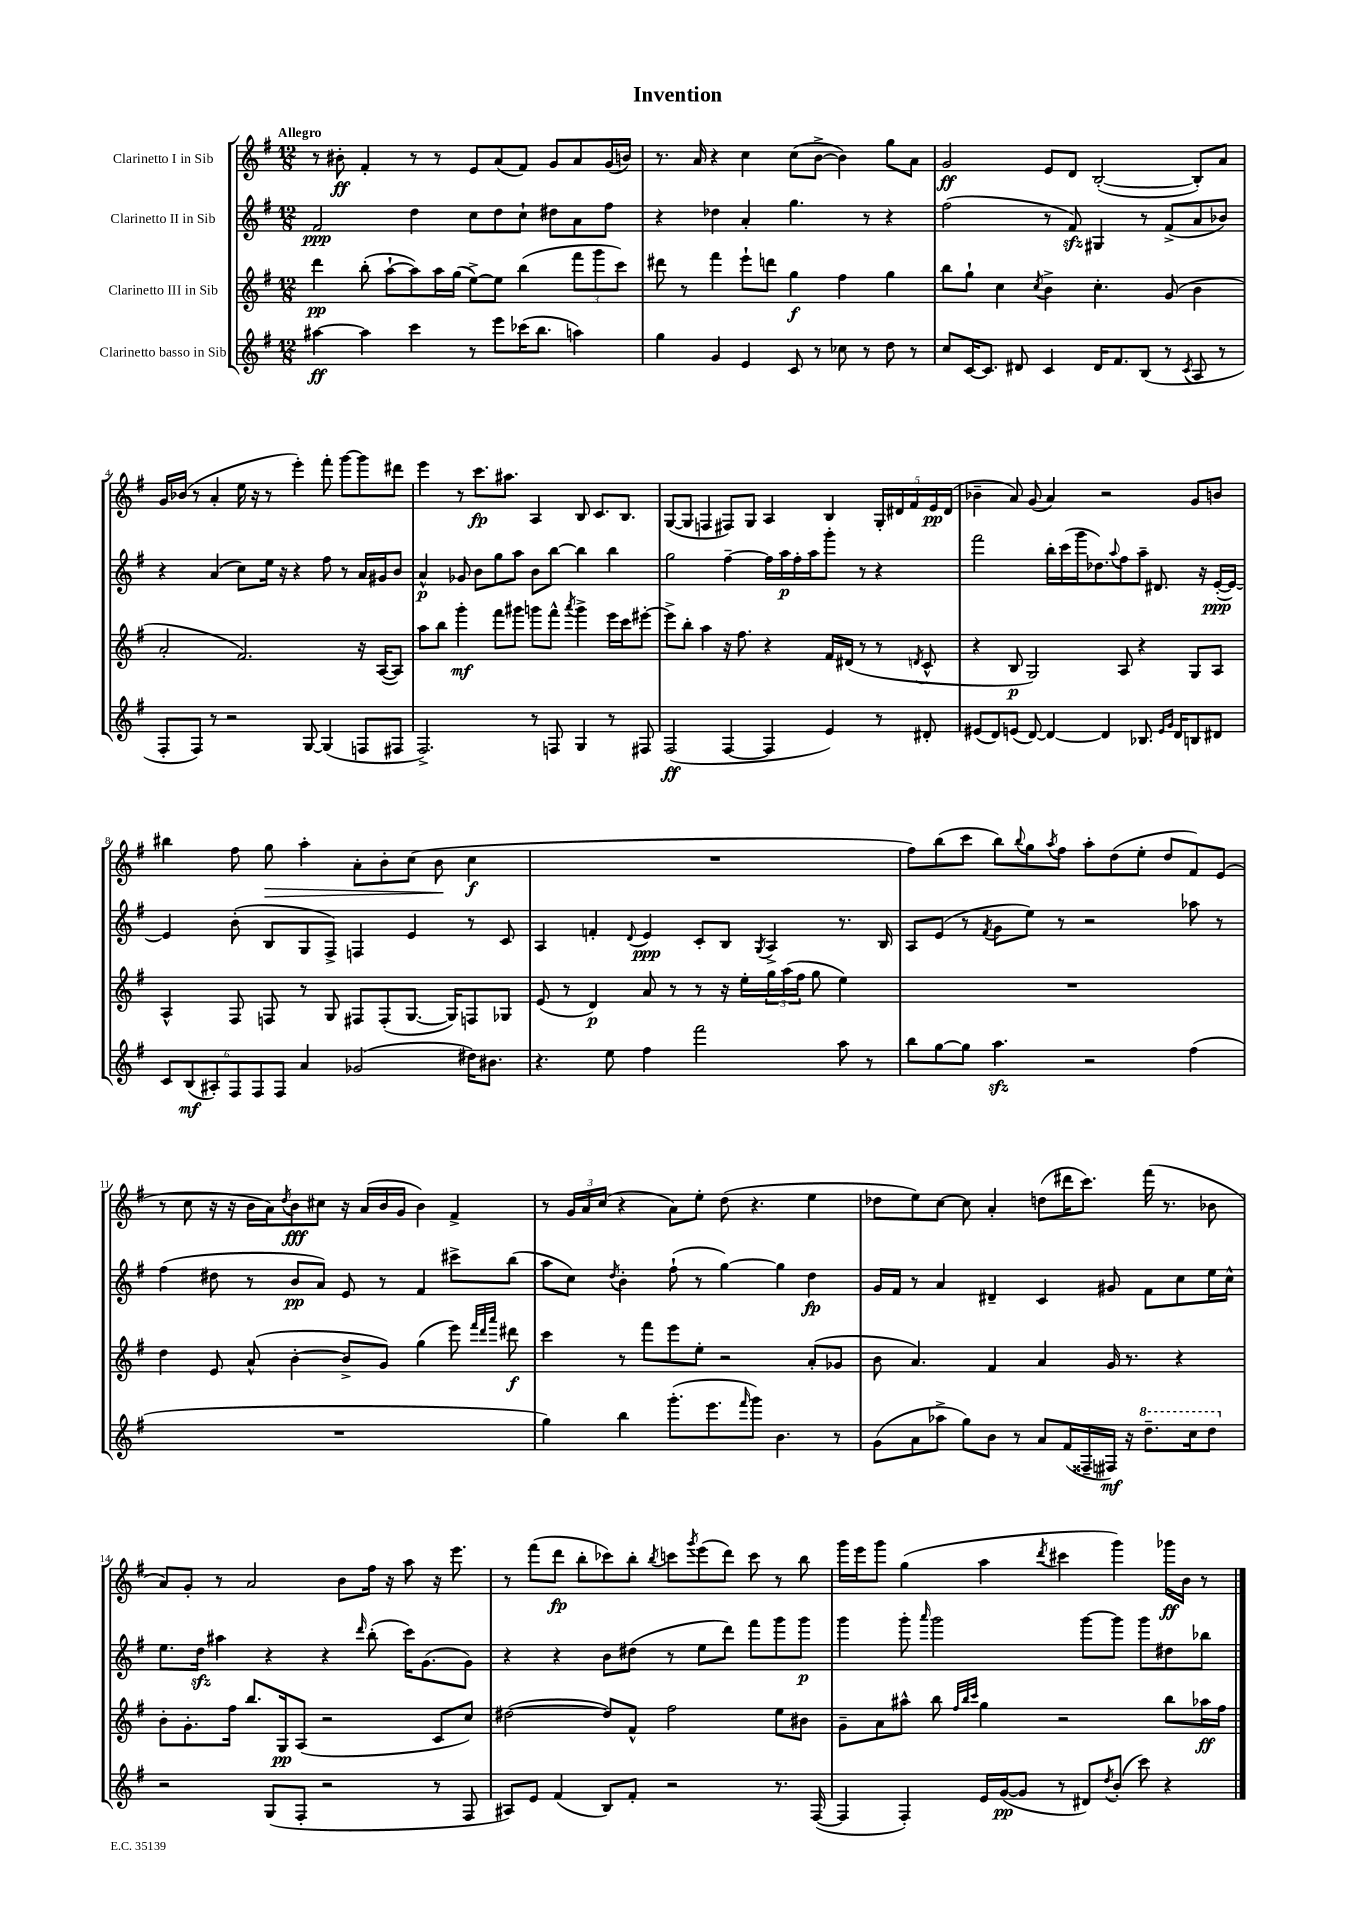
\header { title = "Invention" }
<<
\new StaffGroup <<
\new Staff = "s0" \with { instrumentName = "Clarinetto I in Sib" } {
    \clef treble \key g \major \numericTimeSignature \time 12/8 \tempo "Allegro"
    r8 bis'8-.\ff fis'4-. r8 r8 e'8 a'8( fis'8) g'8 a'8 g'16( b'16) |
    r8. a'16 r4 c''4 c''8( b'8~-> b'4) g''8 a'8 |
    g'2\ff e'8 d'8 b2~-.( b8-.) a'8 |
    g'16 bes'16( r8 a'4-. e''16 r16 r8 e'''4-.) fis'''8-. g'''8~ g'''8 dis'''8 |
    e'''4 r8 c'''8.\fp ais''8. a4 b8 c'8. b8. |
    g8~( g8 f4 fis8) g8 a4 b4 \tuplet 5/4 { g16-. dis'16 fis'16 e'16\pp dis'16( } |
    bes'4-- a'8) g'8( a'4) r2 g'8 b'8 |
    bis''4 fis''8 g''8\> a''4-. a'8-. b'8-. c''8( b'8\! c''4\f |
    R1. |
    fis''8) b''8( c'''8 b''8) \appoggiatura { b''8 } g''8 \acciaccatura { a''8 } fis''8 a''8-. d''8( e''8-. d''8 fis'8) e'8( |
    r8 c''8 r16 r16 b'16 a'16) \acciaccatura { d''8 } b'8\fff cis''8 r16 a'16( b'16 g'16 b'4) fis'4-> |
    r8 \tuplet 3/2 { g'16 a'16 c''16( } r4 a'8) e''8-. d''8( r4. e''4 |
    des''8 e''8) c''8~ c''8 a'4-. d''8( dis'''16 c'''8.) fis'''16( r8. bes'8 |
    a'8) g'8-. r8 a'2 b'8 fis''16 r16 a''8 r16 e'''8. |
    r8 fis'''8( d'''8\fp b''8-. ces'''8) b''8-. \acciaccatura { b''8 } c'''8 \acciaccatura { g'''8 } e'''8( d'''8) c'''8 r8 b''8 |
    g'''16 e'''16 g'''8 g''4( a''4 \acciaccatura { d'''8 } cis'''4 g'''4) ges'''16\ff b'16 r8 \bar "|." |
}
\new Staff = "s1" \with { instrumentName = "Clarinetto II in Sib" } {
    \clef treble \key g \major \numericTimeSignature \time 12/8
    fis'2\ppp d''4 c''8 d''8 c''8-! dis''8 a'8 fis''8 |
    r4 des''4 a'4-. g''4. r8 r4 |
    fis''2( r8 fis'8\sfz) gis4 r8 fis'8->( a'8 bes'8) |
    r4 a'4( c''8) e''16 r16 r4 fis''8 r8 a'16 gis'16 b'8 |
    a'4-^\p ges'8 b'8 g''8 a''8 b'8 b''8~ b''4 b''4 |
    g''2 fis''4~-- fis''16 a''16\p fis''16-. a''16 g'''8-. r8 r4 |
    fis'''2 b''16-. c'''16( g'''16 des''8.) \appoggiatura { a''8 } fis''8 a''8-- dis'8. r16 e'16~-.\ppp( e'16~) |
    e'4 b'8-.( b8 g8 fis8->) f4 e'4 r8 c'8 |
    a4 f'4-. \appoggiatura { d'8 } e'4\ppp c'8-. b8 \acciaccatura { g8 } a4-> r8. b16 |
    a8 e'8( r8 \acciaccatura { fis'8 } g'8 e''8) r8 r2 aes''8 r8 |
    fis''4( dis''8 r8 b'8\pp a'8) e'8 r8 fis'4 cis'''8-> b''8( |
    a''8 c''8) \acciaccatura { d''8 } b'4-. fis''8-!( r8 g''4~) g''4 d''4\fp |
    g'16 fis'16 r8 a'4 dis'4-- c'4 gis'8 fis'8 c''8 e''16 c''16-^ |
    e''8. d''16\sfz ais''4 r4 r4 \grace { d'''16 } b''8-.( c'''16) g'8.( g'8) |
    r4 r4 b'8 dis''8( r8 e''8 d'''8) fis'''8 g'''8 g'''8\p |
    g'''4 g'''8-. \grace { a'''16 } g'''2 g'''8~ g'''8 g'''8 dis''8 bes''8 \bar "|." |
}
\new Staff = "s2" \with { instrumentName = "Clarinetto III in Sib" } {
    \clef treble \key g \major \numericTimeSignature \time 12/8
    d'''4\pp b''8-.( a''8~-! a''8) a''16 g''16( e''8~->) e''8 b''4( \tuplet 3/2 { fis'''8 g'''8 c'''8) } |
    dis'''8 r8 fis'''4 e'''8-! d'''8 g''4\f fis''4 g''4 |
    b''8 g''8-! c''4 \acciaccatura { c''8 } b'4-> c''4.-. g'8( b'4 |
    a'2-. fis'2.) r16 a16~( a8) |
    a''8 b''8 g'''4-.\mf fis'''8 gis'''8 g'''8 fis'''8-^ \acciaccatura { a'''8 } g'''4-> e'''16 c'''16 eis'''8~-. |
    eis'''8-> b''8-. a''4 r16 fis''8. r4 fis'16 dis'16( r8 r8 \acciaccatura { d'8 } c'8-^ |
    r4 b8\p g2) a8 r4 g8 a8 |
    a4-^ fis8 f8 r8 g8 fis8 fis8-.( g8.~ g16) f8 ges8 |
    e'8( r8 d'4\p) a'8 r8 r8 r16 e''16-. \tuplet 3/2 { g''16 a''16( fis''16 } g''8 e''4) |
    R1. |
    d''4 e'8 a'8-^( b'4~-. b'8-> g'8) g''4( e'''8) \grace { fis'''32 d'''32 a'''32 } dis'''8\f |
    c'''4 r8 fis'''8 e'''8 e''8-. r2 a'8-.( ges'8 |
    b'8 a'4.) fis'4 a'4 g'16 r8. r4 |
    b'8-. g'8.-. fis''16 b''8. g16\pp a8( r2 c'8 c''8) |
    dis''2~( dis''8) fis'8-^ fis''2 e''8 bis'8 |
    g'8-- a'8 ais''8-^ b''8 \grace { fis''32 b''32 c'''32 } g''4 r2 b''8 aes''16\ff fis''16 \bar "|." |
}
\new Staff = "s3" \with { instrumentName = "Clarinetto basso in Sib" } {
    \clef treble \key g \major \numericTimeSignature \time 12/8
    ais''4~\ff ais''4 c'''4 r8 e'''8 ces'''16( b''8. a''4) |
    g''4 g'4 e'4 c'8 r8 ces''8 r8 d''8 r8 |
    c''8 c'16~ c'8. dis'8 c'4 dis'16 fis'8. b8( r8 \acciaccatura { c'8 } a8 r8 |
    fis8-. fis8) r8 r2 g8~ g4( f8 fis8 |
    fis2.->) r8 f8 g4 r8 fis8 |
    fis2\ff( fis4~ fis4 e'4) r8 dis'8-. |
    eis'8( d'8) e'8( d'8~) d'4~ d'4 bes8. \grace { e'16 g'16 } d'16 b8 dis'8 |
    \tuplet 6/4 { c'8 b8\mf( ais8-.) fis8 fis8 fis8 } a'4 ges'2( dis''16) bis'8. |
    r4. e''8 fis''4 fis'''2 a''8 r8 |
    b''8 g''8~ g''8 a''4.\sfz r2 fis''4( |
    R1. |
    g''4) b''4 g'''8.-.( e'''8. \grace { fis'''16 } g'''8) b'4. r8 |
    g'8( a'8 aes''8-> g''8) b'8 r8 a'8 fis'16( fisis16-- fis16\mf) r16 \ottava #1 d'''8.-- c'''16 d'''8 \ottava #0 |
    r2 g8( fis8-. r2 r8 fis8 |
    ais8) e'8 fis'4( b8) fis'8-. r2 r8. fis16~( |
    fis4 fis4-.) e'16 g'16~\pp( g'8 r8 dis'8) \acciaccatura { d''8 } b'8-.( c'''8) r4 \bar "|." |
}
>>
>>
